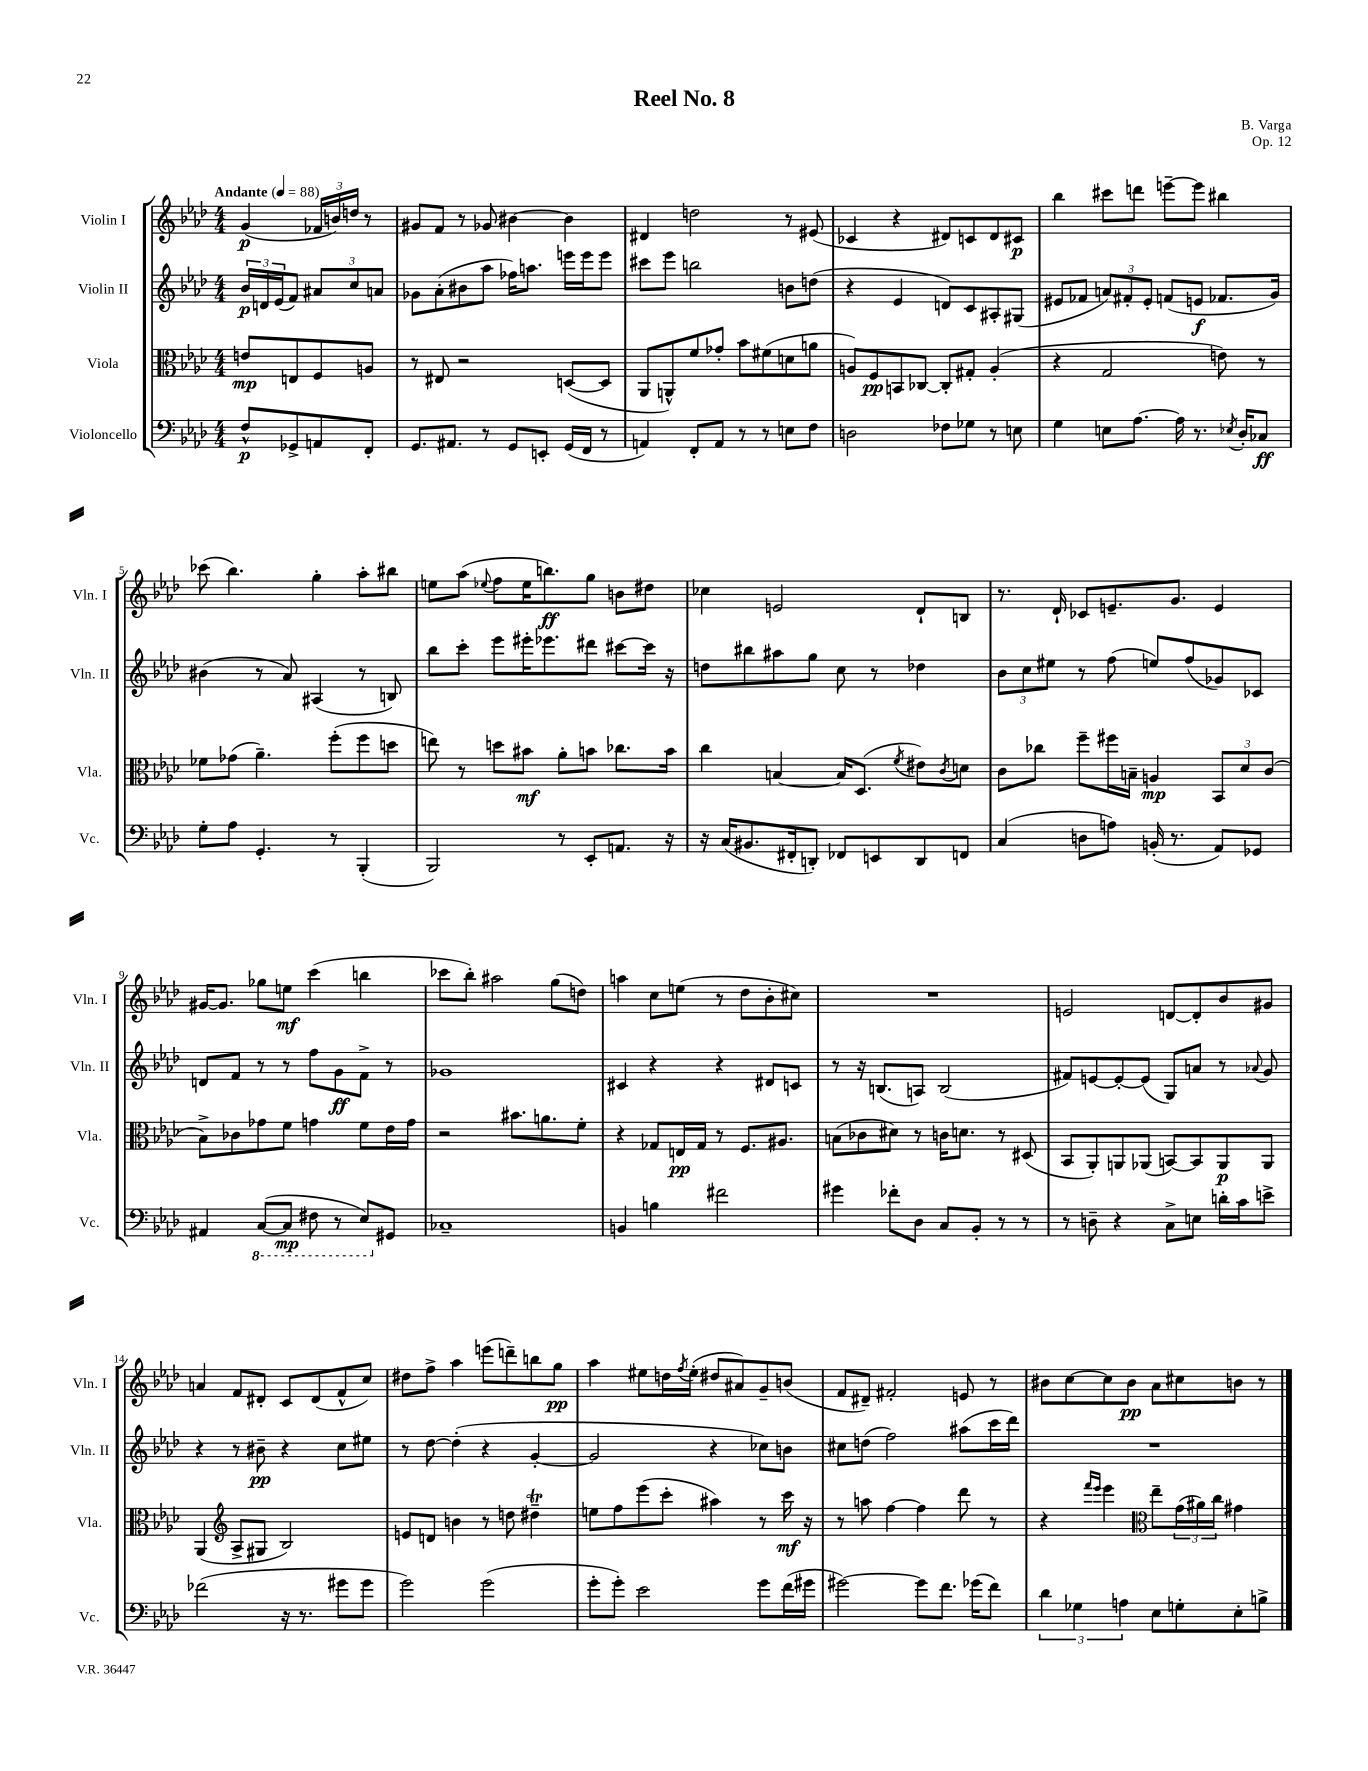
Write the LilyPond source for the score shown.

\header { title = "Reel No. 8" composer = "B. Varga" opus = "Op. 12" }
<<
\new StaffGroup <<
\new Staff = "s0" \with { instrumentName = "Violin I" shortInstrumentName = "Vln. I" } {
    \clef treble \key aes \major \numericTimeSignature \time 4/4 \partial 2 \tempo "Andante" 4 = 88
    g'4\p( \tuplet 3/2 { fes'16 b'16) d''16 } r8 |
    gis'8 f'8 r8 ges'8 bis'4~ bis'4 |
    dis'4 d''2 r8 eis'8( |
    ces'4 r4 dis'8) c'8 dis'8 cis'8\p |
    bes''4 cis'''8 d'''8 e'''8~-- e'''8 bis''4 |
    ces'''8( bes''4.) g''4-. aes''8-. bis''8 |
    e''8 aes''8( \appoggiatura { ees''8 } f''8 ees''16 b''8.\ff) g''8 b'8 dis''8 |
    ces''4 e'2 des'8-! b8 |
    r8. des'16-! ces'8 e'8.-- g'8. e'4 |
    gis'16~ gis'8. ges''8 e''8\mf c'''4( b''4 |
    ces'''8 bes''8-.) ais''2 g''8( d''8) |
    a''4 c''8 e''8( r8 des''8 bes'8-. cis''8) |
    R1 |
    e'2 d'8~ d'8-. bes'8 gis'8 |
    a'4 f'8 dis'8-. c'8 dis'8( f'8-^ c''8) |
    dis''8 f''8-> aes''4 e'''8( d'''8--) b''8 g''8\pp |
    aes''4 eis''8 d''16 \acciaccatura { f''8 } eis''16-.( dis''8 ais'8) g'8-- b'8( |
    f'8 dis'8--) fis'2-. e'8 r8 |
    bis'8 c''8~ c''8 bis'8\pp aes'8 cis''8 b'8 r8 \bar "|." |
}
\new Staff = "s1" \with { instrumentName = "Violin II" shortInstrumentName = "Vln. II" } {
    \clef treble \key aes \major \numericTimeSignature \time 4/4 \partial 2
    \tuplet 3/2 { bes'16\p d'16 ees'16( } f'8) \tuplet 3/2 { ais'8 c''8 a'8 } |
    ges'8 aes'8-.( bis'8 aes''8 fes''16) a''8. e'''16 e'''16 e'''8 |
    cis'''8 ees'''8 b''2 b'8 d''8( |
    r4 ees'4 d'8) c'8 ais8-. gis8( |
    eis'8 fes'8 \tuplet 3/2 { a'8) fis'8-. eis'8-. } f'8( e'8\f fes'8. g'16) |
    bis'4( r8 aes'8) ais4( r8 b8) |
    bes''8 c'''8-. ees'''8 eis'''16-. ees'''8. dis'''8 cis'''8~ cis'''16 r16 |
    d''8 bis''8 ais''8 g''8 c''8 r8 des''4 |
    \tuplet 3/2 { bes'8 c''8 eis''8 } r8 f''8( e''8) f''8( ges'8) ces'8 |
    d'8 f'8 r8 r8 f''8 g'8\ff f'8-> r8 |
    ges'1 |
    cis'4 r4 r4 dis'8 c'8 |
    r8 r16 b8.( a8) b2( |
    fis'8) e'8~ e'8~-. e'8( g8) a'8 r8 \appoggiatura { aes'8 } g'8 |
    r4 r8 bis'8--\pp r4 c''8 eis''8 |
    r8 des''8~ des''4-.( r4 g'4~-. |
    g'2 r4 ces''8) b'8 |
    cis''8 d''8( f''2) ais''8( c'''16 des'''16) |
    R1 \bar "|." |
}
\new Staff = "s2" \with { instrumentName = "Viola" shortInstrumentName = "Vla." } {
    \clef alto \key aes \major \numericTimeSignature \time 4/4 \partial 2
    e'8\mp e8 f8 a8 |
    r8 eis8 r2 d8~( d8 |
    aes,8 a,8-^) f'8 ges'8-. bes'8 fis'8( d'8 a'8 |
    a8) f8\pp b,8 ces8~ ces8-. gis8-. a4-.( |
    r4 g2 e'8) r8 |
    fes'8 ges'8( aes'4.--) f''8-.( f''8 d''8 |
    e''8) r8 d''8 bis'8\mf aes'8-. b'8 ces''8. b'16 |
    c''4 b4~ b16 des8.( \acciaccatura { f'8 } eis'8) \acciaccatura { c'8 } d'8 |
    c'8 ces''8 f''8-- fis''16 b16-- a4\mp \tuplet 3/2 { bes,8 des'8 c'8( } |
    bes8->) ces'8 ges'8 f'8 g'4 f'8 ees'16 g'16 |
    r2 bis'8. a'8. f'8-. |
    r4 ges8 e16\pp ges16 r8 f8. ais8. |
    b8( ces'8 dis'8) r8 c'16 d'8. r8 dis8( |
    bes,8 aes,8-.) a,8 aes,8( b,8~) b,8 aes,8\p aes,8 |
    aes,4( \clef treble aes8-> gis8 bes2) |
    e'8 d'8 b'4 r8 d''8 dis''4--\trill |
    e''8 f''8 ees'''8( c'''8-. ais''4) r8 c'''16\mf r16 |
    r8 a''8 f''4~ f''4 des'''8 r8 |
    r4 \grace { f'''16 ees'''16 } ees'''4 \clef alto ees''8-- \tuplet 3/2 { g'16( ais'16) c''16 } gis'4 \bar "|." |
}
\new Staff = "s3" \with { instrumentName = "Violoncello" shortInstrumentName = "Vc." } {
    \clef bass \key aes \major \numericTimeSignature \time 4/4 \partial 2
    f8-^\p ges,8-> a,8 f,8-. |
    g,8. ais,8. r8 g,8 e,8-. g,16( f,16 r8 |
    a,4) f,8-. a,8 r8 r8 e8 f8 |
    d2 fes8 ges8 r8 e8 |
    g4 e8 aes8.~ aes16 r8. \acciaccatura { ees8 } des16-. ces8\ff |
    g8-. aes8 g,4.-. r8 bes,,4-.( |
    bes,,2) r8 ees,8-. a,8. r16 |
    r16 c16( bis,8. fis,16-. d,8-.) fes,8 e,8 d,8 f,8 |
    c4( d8 a8) b,16-.( r8. aes,8) ges,8 |
    ais,4 \ottava #-1 c,8~( c,8\mp fis,8 r8 ees,8) \ottava #0 gis,8 |
    ces1-- |
    b,4 b4 fis'2 |
    gis'4 fes'8-. des8 c8 bes,8-. r8 r8 |
    r8 d8-- r4 c8-> e8 d'16-. c'16 e'8-> |
    fes'2( r16 r8. gis'8 gis'8 |
    g'2) g'2( |
    g'8-. g'8-.) ees'2 g'8 f'16( gis'16 |
    gis'2~) gis'8 f'8. ges'16( f'8) |
    \tuplet 3/2 { des'4 ges4 a4 } ees8 g8-. ees8-. b8-> \bar "|." |
}
>>
>>
